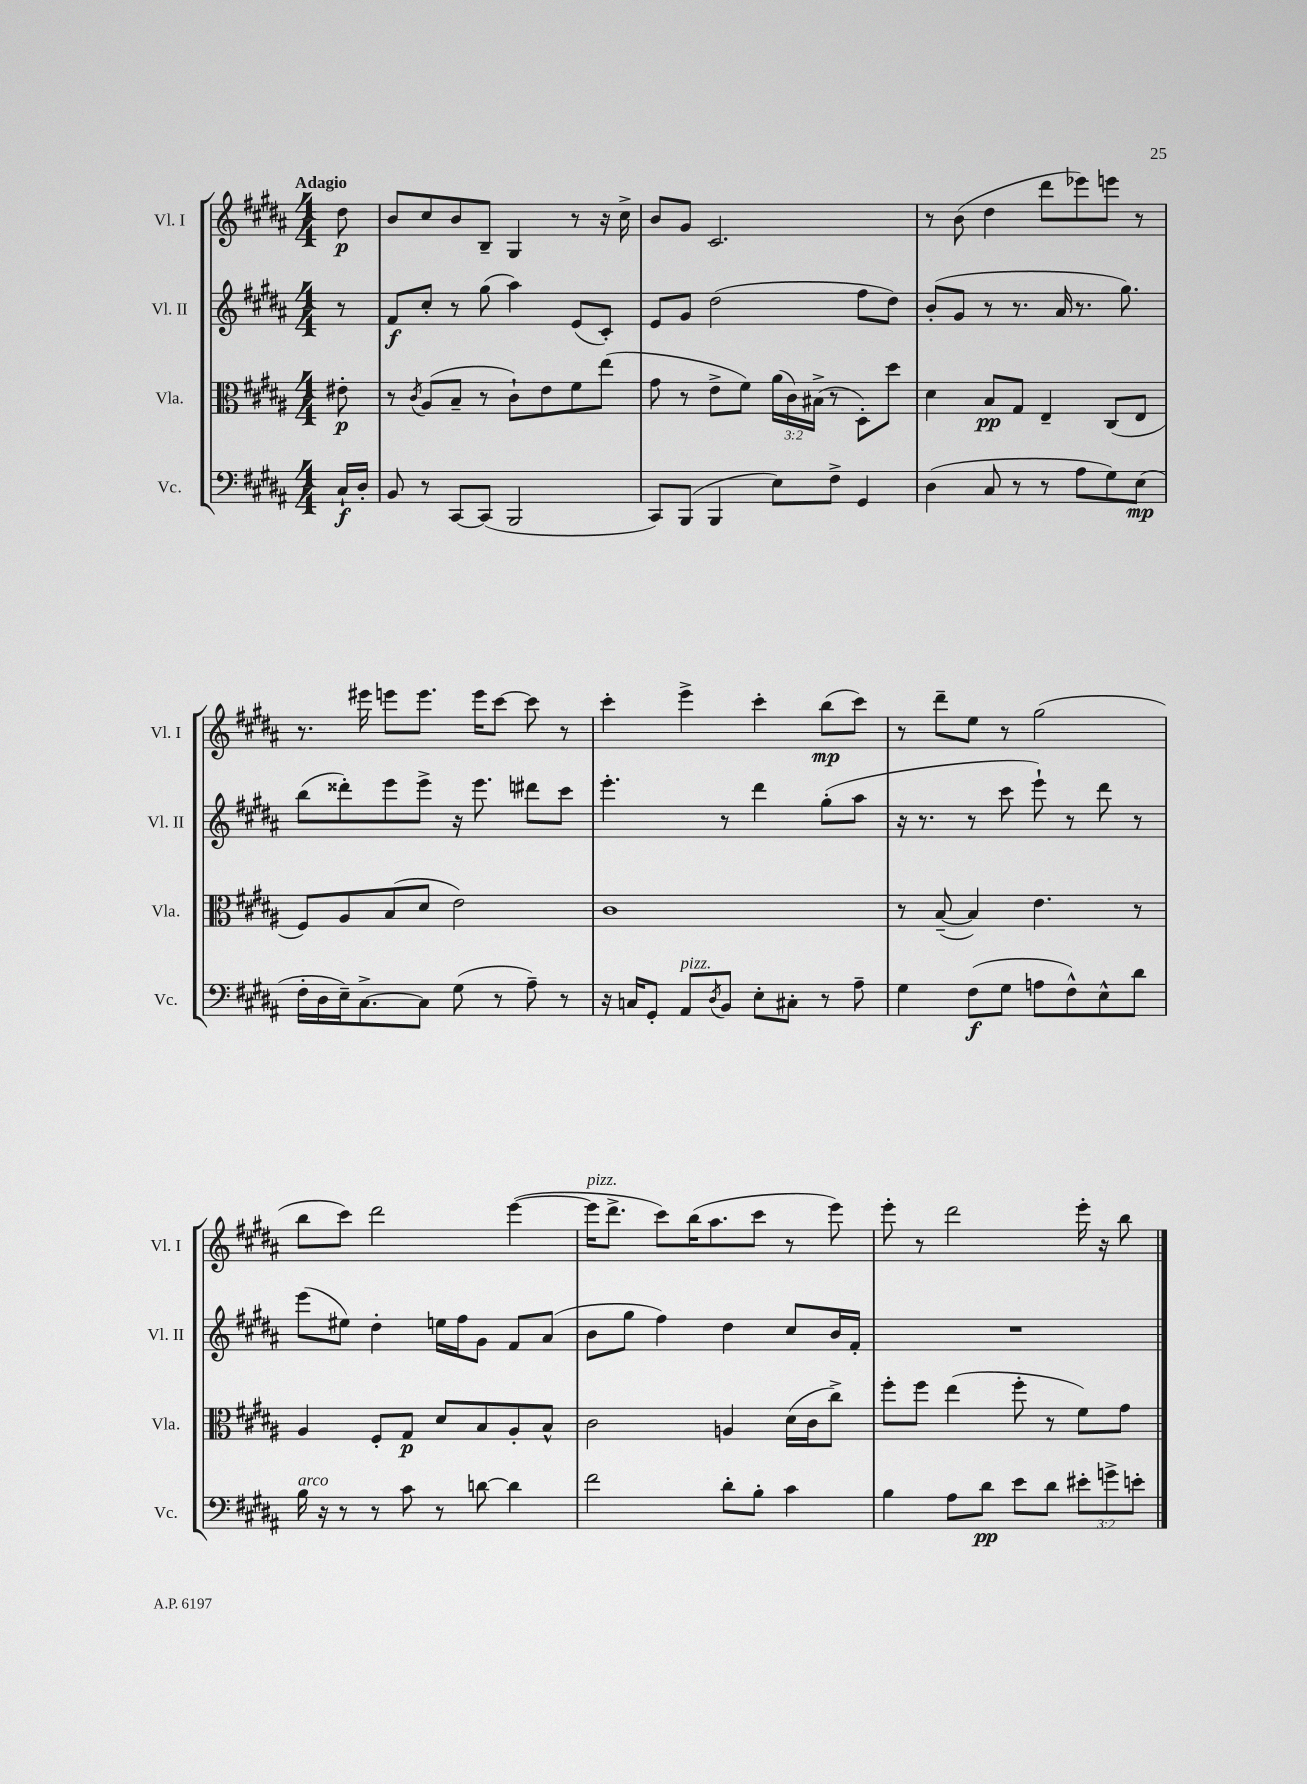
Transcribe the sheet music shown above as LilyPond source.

<<
\new StaffGroup <<
\new Staff = "s0" \with { instrumentName = "Vl. I" shortInstrumentName = "Vl. I" } {
    \clef treble \key b \major \numericTimeSignature \time 4/4 \partial 8 \tempo "Adagio"
    dis''8\p |
    b'8 cis''8 b'8 b8-- gis4 r8 r16 cis''16-> |
    b'8 gis'8 cis'2. |
    r8 b'8( dis''4 dis'''8 ees'''8) e'''8 r8 |
    r8. eis'''16 e'''8 e'''8. e'''16 cis'''8~ cis'''8 r8 |
    cis'''4-. e'''4-> cis'''4-. b''8\mp( cis'''8) |
    r8 dis'''8-- e''8 r8 gis''2( |
    b''8 cis'''8) dis'''2 e'''4~( |
    e'''16^\markup { \italic "pizz." } dis'''8.-> cis'''8) b''16( ais''8. cis'''8 r8 e'''8) |
    e'''8-. r8 dis'''2 e'''16-. r16 b''8 \bar "|." |
}
\new Staff = "s1" \with { instrumentName = "Vl. II" shortInstrumentName = "Vl. II" } {
    \clef treble \key b \major \numericTimeSignature \time 4/4 \partial 8
    r8 |
    fis'8\f cis''8-. r8 gis''8( ais''4) e'8( cis'8-.) |
    e'8 gis'8 dis''2( fis''8 dis''8) |
    b'8-.( gis'8 r8 r8. ais'16 r8. gis''8.) |
    b''8( disis'''8-.) e'''8 e'''8-> r16 e'''8. dis'''8 cis'''8 |
    e'''4.-. r8 dis'''4 gis''8-.( ais''8 |
    r16 r8. r8 cis'''8 e'''8-!) r8 dis'''8 r8 |
    e'''8( eis''8) dis''4-. e''16 fis''16 gis'8 fis'8 ais'8( |
    b'8 gis''8 fis''4) dis''4 cis''8 b'16 fis'16-. |
    R1 \bar "|." |
}
\new Staff = "s2" \with { instrumentName = "Vla." shortInstrumentName = "Vla." } {
    \clef alto \key b \major \numericTimeSignature \time 4/4 \override Staff.TupletNumber.text = #tuplet-number::calc-fraction-text \partial 8
    eis'8-.\p |
    r8 \acciaccatura { cis'8 } ais8( b8-- r8 cis'8-!) e'8 fis'8 e''8( |
    gis'8 r8 e'8-> fis'8) \tuplet 3/2 { ais'16( cis'16) bis16->( } r8 dis8-.) dis''8 |
    dis'4 b8\pp gis8 e4-- cis8( e8 |
    fis8) ais8 b8( dis'8 e'2) |
    cis'1 |
    r8 b8~--( b4) e'4. r8 |
    ais4 fis8-. gis8\p dis'8 b8 ais8-. b8-^ |
    cis'2 a4 dis'16( cis'16 cis''8->) |
    fis''8-. fis''8 e''4( fis''8-. r8 fis'8) gis'8 \bar "|." |
}
\new Staff = "s3" \with { instrumentName = "Vc." shortInstrumentName = "Vc." } {
    \clef bass \key b \major \numericTimeSignature \time 4/4 \override Staff.TupletNumber.text = #tuplet-number::calc-fraction-text \partial 8
    cis16-!\f dis16-. |
    b,8 r8 cis,8~ cis,8( b,,2 |
    cis,8) b,,8( b,,4 e8) fis8-> gis,4 |
    dis4( cis8 r8 r8 ais8 gis8) e8\mp( |
    fis16-. dis16 e16--) cis8.~-> cis8 gis8( r8 ais8--) r8 |
    r16 c16 gis,8-. ais,8^\markup { \italic "pizz." } \acciaccatura { dis8 } b,8 e8-. cis8-. r8 ais8-- |
    gis4 fis8\f( gis8 a8 fis8-^) e8-^ dis'8 |
    b16^\markup { \italic "arco" } r16 r8 r8 cis'8 r8 d'8~ d'4 |
    fis'2 dis'8-. b8-. cis'4 |
    b4 ais8 dis'8\pp e'8 dis'8 \tuplet 3/2 { eis'8-. g'8-> e'8-. } \bar "|." |
}
>>
>>
\layout { \context { \Score \remove "Bar_number_engraver" } }
